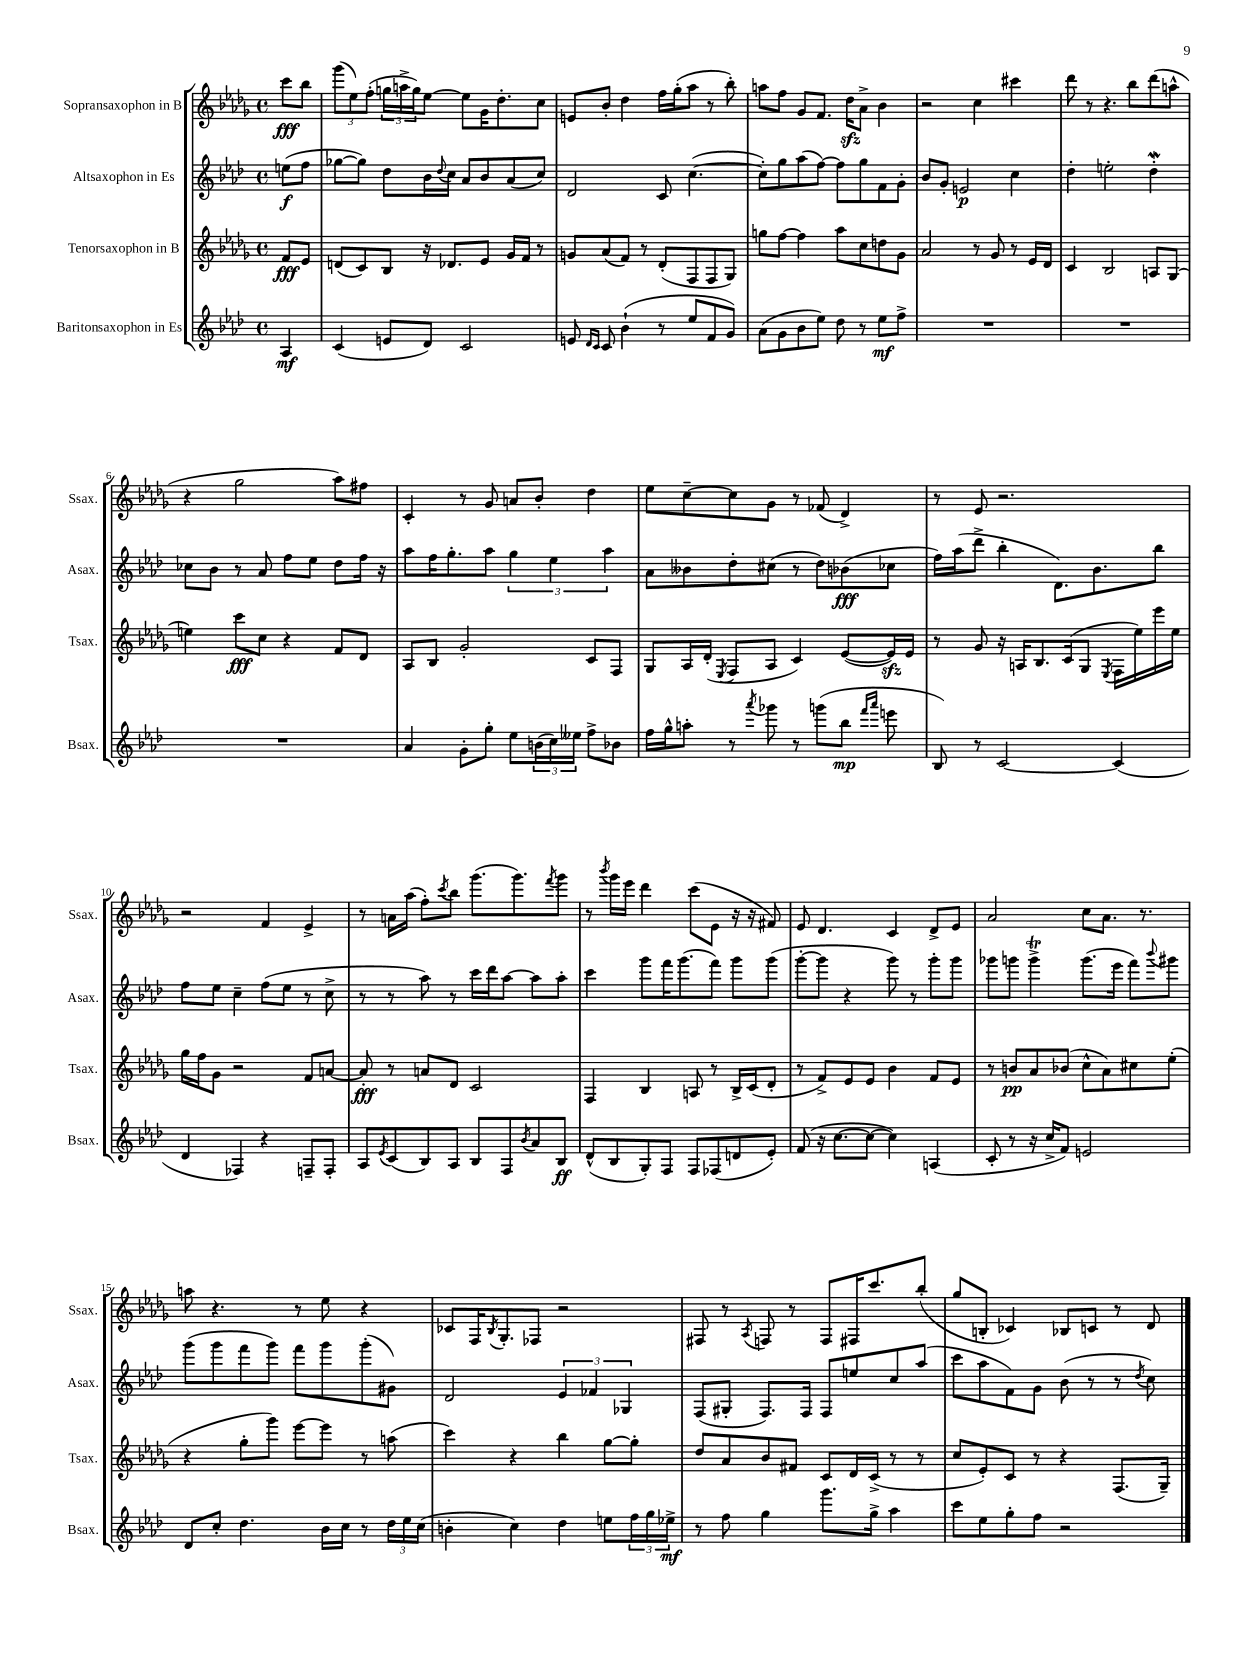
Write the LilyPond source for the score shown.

<<
\new StaffGroup <<
\new Staff = "s0" \with { instrumentName = "Sopransaxophon in B" shortInstrumentName = "Ssax." } {
    \clef treble \key des \major \defaultTimeSignature \time 4/4 \partial 4
    c'''8\fff bes''8 |
    \tuplet 3/2 { ges'''8( ees''8) f''8-.( } \tuplet 3/2 { g''16 a''16-> g''16) } ees''8~ ees''8 ges'16 des''8.-. c''8 |
    e'8 bes'8-. des''4 f''16 ges''16-.( aes''8 r8 bes''8-.) |
    a''8 f''8 ges'8 f'8. des''16\sfz aes'8-> bes'4 |
    r2 c''4 cis'''4 |
    des'''8 r8 r4. bes''8 des'''8( a''8-^ |
    r4 ges''2 aes''8) fis''8 |
    c'4-. r8 ges'8 a'8 bes'8-. des''4 |
    ees''8 c''8~-- c''8 ges'8 r8 fes'8( des'4->) |
    r8 ees'8 r2. |
    r2 f'4 ees'4-> |
    r8 a'16 aes''16( f''8-.) \acciaccatura { c'''8 } bes''8 ges'''8.( ges'''8.) \acciaccatura { f'''8 } ges'''8 |
    r8 \acciaccatura { bes'''8 } ges'''16 ees'''16 des'''4 c'''8( ees'8 r16 r16 fis'8) |
    ees'8 des'4. c'4 des'8-> ees'8 |
    aes'2 c''8 aes'8. r8. |
    a''8 r4. r8 ees''8 r4 |
    ces'8 f16 \acciaccatura { bes8 } ges8.-. fes8 r2 |
    fis8 r8 \acciaccatura { aes8 } f8 r8 f8 fis16 c'''8. bes''8-.( |
    ges''8 b8-. ces'4) bes8 c'8 r8 des'8 \bar "|." |
}
\new Staff = "s1" \with { instrumentName = "Altsaxophon in Es" shortInstrumentName = "Asax." } {
    \clef treble \key aes \major \defaultTimeSignature \time 4/4 \partial 4
    e''8\f( f''8 |
    ges''8~ ges''8) des''8 bes'16 \appoggiatura { des''8 } c''16 aes'8 bes'8 aes'8( c''8) |
    des'2 c'8 c''4.~( |
    c''8-.) g''8 aes''8( f''8~) f''8 g''8 f'8 g'8-. |
    bes'8 g'8-. e'2\p c''4 |
    des''4-. e''2-. des''4-.\mordent |
    ces''8 bes'8 r8 aes'8 f''8 ees''8 des''8 f''16 r16 |
    aes''8 f''16 g''8.-. aes''8 \tuplet 3/2 { g''4 ees''4 aes''4 } |
    aes'8 beses'8 des''8-. cis''8( r8 des''8) bes'8\fff( ces''8 |
    f''16) aes''16( des'''8-> bes''4-. des'8.) bes'8. bes''8 |
    f''8 ees''8 c''4-- f''8( ees''8 r8 c''8-> |
    r8 r8 aes''8) r8 c'''16 des'''16 aes''8~ aes''8 aes''8-. |
    c'''4 g'''8 f'''16 g'''8.( f'''8) g'''8 g'''8( |
    g'''8~-. g'''8 r4 g'''8) r8 g'''8-. g'''8 |
    ges'''8 g'''8 g'''4->\trill g'''8.( ees'''16 f'''8) \appoggiatura { bes'''8 } gis'''8 |
    g'''8( g'''8 f'''8 g'''8) f'''8 g'''8 g'''8-.( gis'8) |
    des'2 \tuplet 3/2 { ees'4 fes'4 ges4 } |
    f8( gis8-. f8.) f16 f8 e''8 c''8 aes''8( |
    c'''8 aes''8 f'8) g'8 bes'8( r8 r8 \acciaccatura { des''8 } c''8) \bar "|." |
}
\new Staff = "s2" \with { instrumentName = "Tenorsaxophon in B" shortInstrumentName = "Tsax." } {
    \clef treble \key des \major \defaultTimeSignature \time 4/4 \partial 4
    f'8\fff ees'8 |
    d'8( c'8) bes8 r16 des'8. ees'8 ges'16 f'16 r8 |
    g'8 aes'8( f'8) r8 des'8-.( f8 f8 ges8) |
    g''8 f''8~ f''4 aes''8 c''8 d''8 ges'8 |
    aes'2 r8 ges'8 r8 ees'16 des'16 |
    c'4 bes2 a8 ges8( |
    e''4) c'''8\fff c''8 r4 f'8 des'8 |
    aes8 bes8 ges'2-. c'8 f8 |
    ges8 aes16 des'16-.( \acciaccatura { ees8 } f8 aes8 c'4) ees'8~( ees'16\sfz) ees'16 |
    r8 ges'8 r16 a16 bes8. c'16( ges8 \acciaccatura { ees8 } f16 ees''16) ees'''16 ees''16 |
    ges''16 f''16 ges'8 r2 f'8 a'8~ |
    a'8-.\fff r8 a'8 des'8 c'2 |
    f4 bes4 a8 r8 bes16-> c'16( des'8-. |
    r8 f'8->) ees'8 ees'8 bes'4 f'8 ees'8 |
    r8 b'8\pp aes'8 bes'8( c''8-^ aes'8) cis''8 ees''8-.( |
    r4 ges''8-. ges'''8) ees'''8~ ees'''8 r8 a''8( |
    c'''4) r4 bes''4 ges''8~ ges''8-. |
    des''8 aes'8 bes'8 fis'8 c'8 des'16 c'16->( r8 r8 |
    c''8 ees'8-.) c'8 r8 r4 f8.( ges16--) \bar "|." |
}
\new Staff = "s3" \with { instrumentName = "Baritonsaxophon in Es" shortInstrumentName = "Bsax." } {
    \clef treble \key aes \major \defaultTimeSignature \time 4/4 \partial 4
    aes4\mf |
    c'4( e'8 des'8) c'2 |
    e'8 \grace { des'16 c'16 } c'8 bes'4-!( r8 ees''8 f'8 g'8) |
    aes'8( g'8 bes'8 ees''8) des''8 r8 ees''8\mf f''8-> |
    R1 |
    R1 |
    R1 |
    aes'4 g'8-. g''8-. ees''8 \tuplet 3/2 { b'16( c''16) eeses''16 } f''8-> bes'8 |
    f''16 g''16-^ a''8-. r8 \acciaccatura { aes'''8 } ges'''8 r8 g'''8( bes''8\mp \grace { f'''16 aes'''16 } e'''8 |
    bes8) r8 c'2~ c'4( |
    des'4 fes4) r4 f8-- f8-. |
    aes8 \acciaccatura { ees'8 } c'8( bes8) aes8 bes8 f8 \acciaccatura { bes'8 } aes'8 bes8\ff |
    des'8-^( bes8 g8-.) f8 f8 fes8( d'8 ees'8-.) |
    f'8( r16 c''8.~ c''8~ c''4) a4( |
    c'8-. r8 r16 c''16-> f'8) e'2 |
    des'8 c''8-. des''4. bes'16 c''16 r8 \tuplet 3/2 { des''16 ees''16 c''16( } |
    b'4-. c''4) des''4 e''8 \tuplet 3/2 { f''16 g''16 ees''16->\mf } |
    r8 f''8 g''4 g'''8. g''16-> aes''4 |
    c'''8 ees''8 g''8-. f''8 r2 \bar "|." |
}
>>
>>
